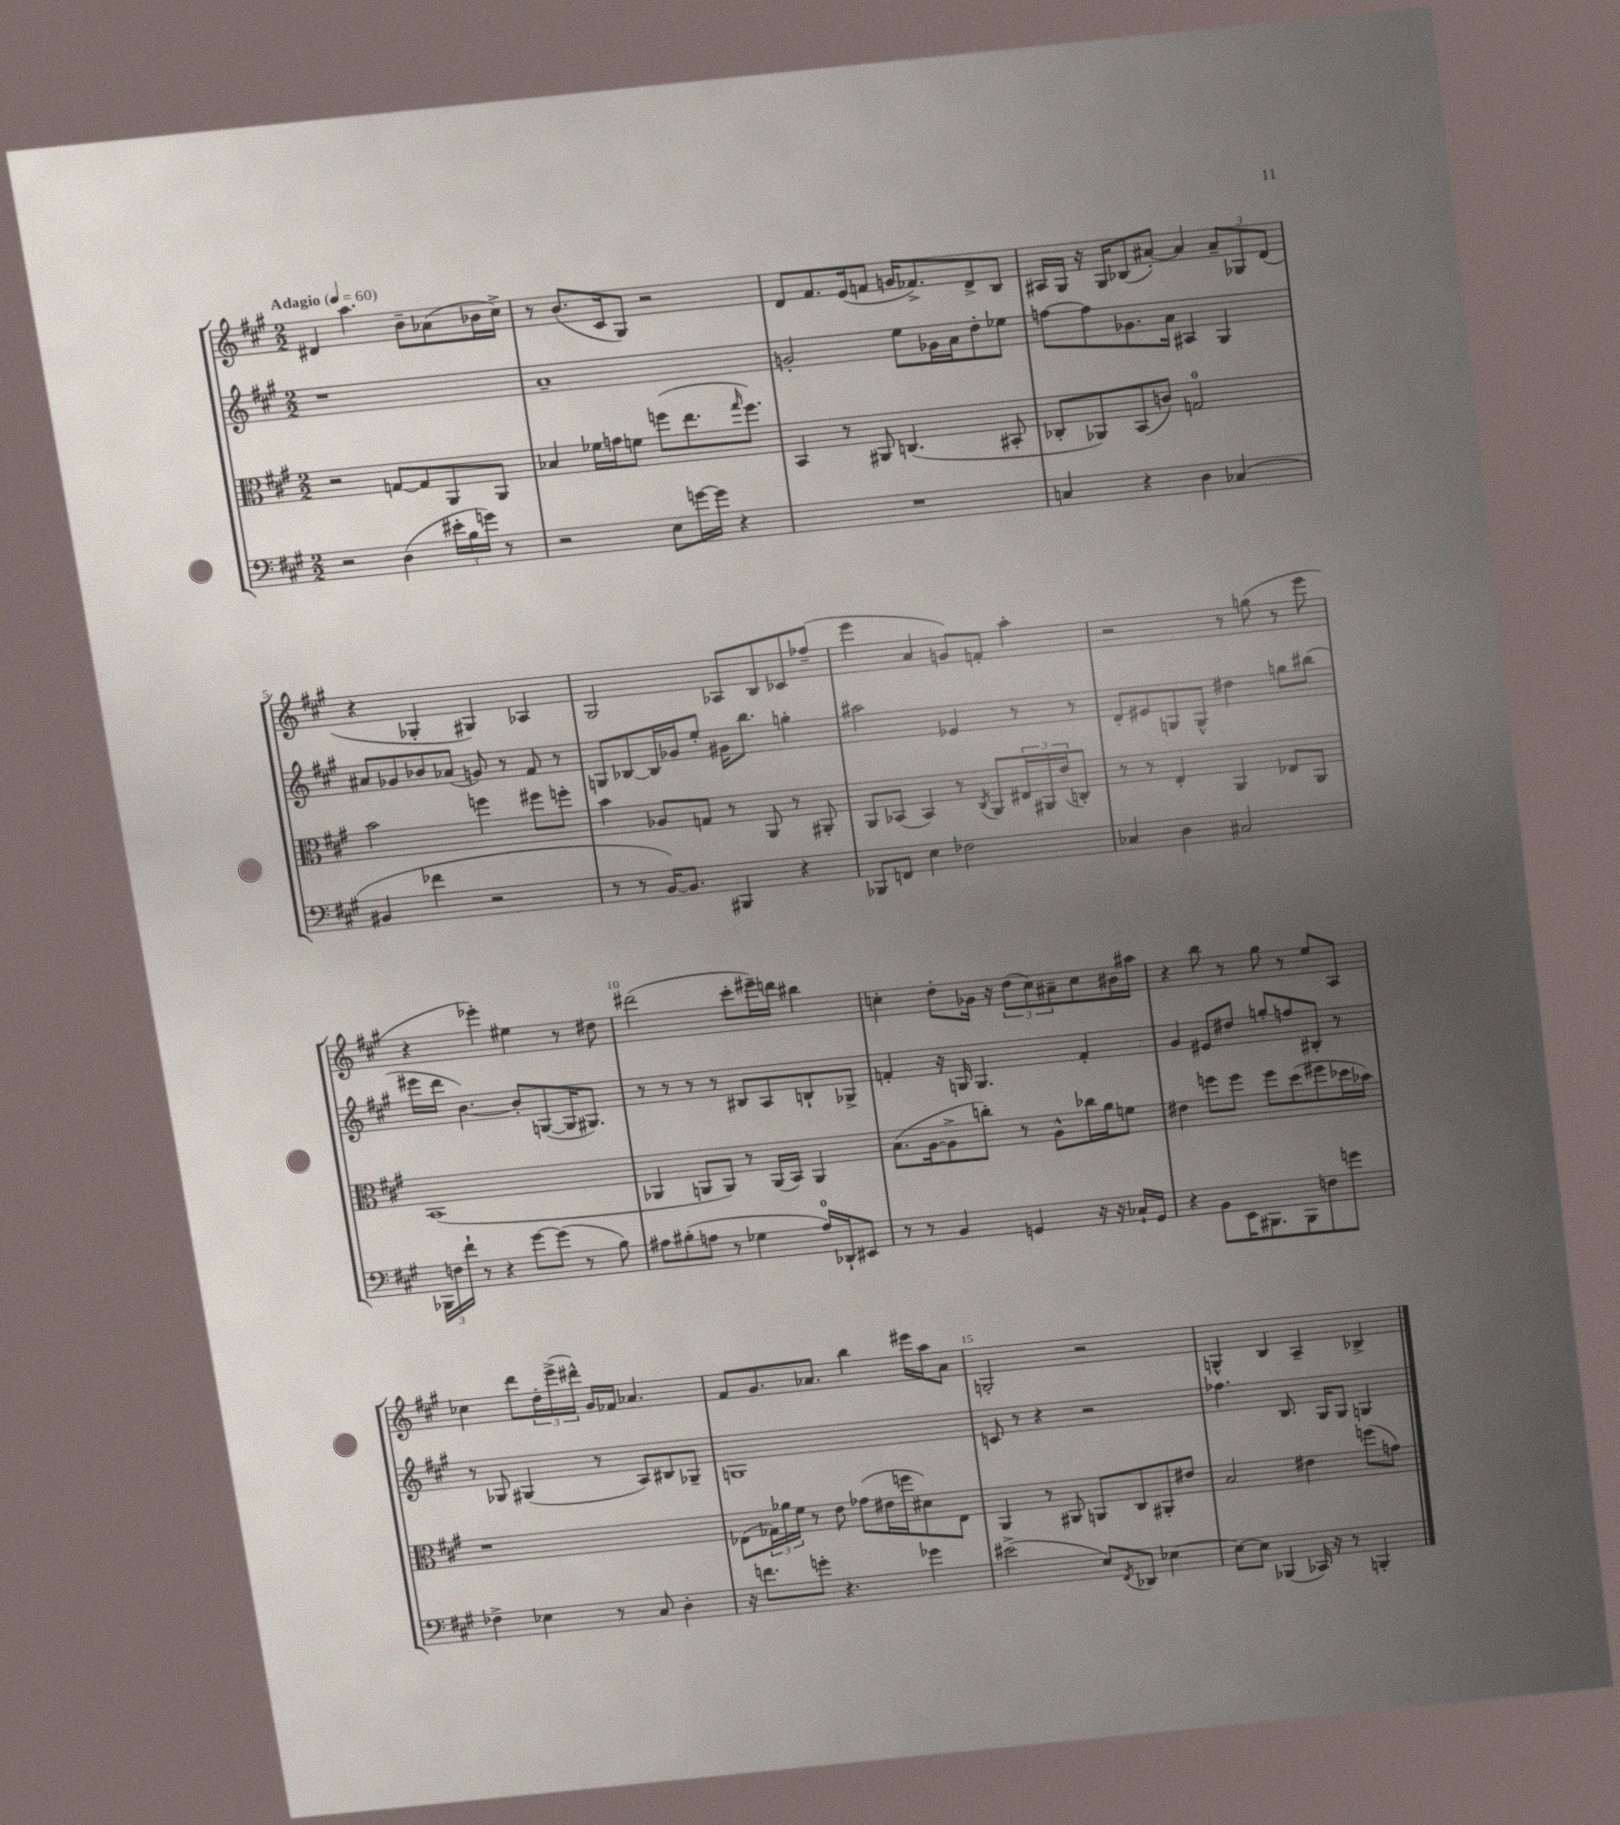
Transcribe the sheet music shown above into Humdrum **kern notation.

**kern	**kern	**kern	**kern
*staff4	*staff3	*staff2	*staff1
*clefF4	*clefC3	*clefG2	*clefG2
*k[f#c#g#]	*k[f#c#g#]	*k[f#c#g#]	*k[f#c#g#]
*M2/2	*M2/2	*M2/2	*M2/2
*MM60	*MM60	*MM60	*MM60
2r	2r	1r	4d#/
.	.	.	4.aa\
(4D\	[8G/L	.	.
.	8G/]	.	8b~\L
24e#'\LL	8AA/	.	(8a-\
24B\	.	.	.
24g\JJ)	.	.	.
8r	8AA/J	.	16b-\L
.	.	.	16cc#^\JJ)
=	=	=	=
2r	4B-/	1a~	8r
.	.	.	(8.b/L
.	16f-\LL	.	.
.	16g\J	.	16c#/k
.	8f\J	.	8G#/J)
8E\L	(8ff\L	.	2r
[16g\L	8.ee\	.	.
16g\]JJ	.	.	.
4r	.	.	.
.	16qqgg#/	.	.
.	8.ff\J)	.	.
=	=	=	=
1r	4BB/	2g'/	8d/L
.	.	.	8.f#/
.	8r	.	.
.	.	.	(16e/k
.	8AA#/	.	8f/J
.	(4.C/	8ee\L	16g/LK
.	.	.	8.f-^/)
.	.	16g-\L	.
.	.	16a\J	.
.	.	8dd'\	8d^/
.	8BB#'/	8ee-\J	8B/J
=	=	=	=
4C/	8C-'/L	[8ff\L	16A#/LL
.	.	.	16G#/JJ
.	8AA-/)	8ff\]	16r
.	.	.	16G#/LK
4r	(8BB/	8.g-\	(8B-/
.	8c/J)	.	[8a#'/J)
.	.	16a\Jk	.
4D\	2G/	4A#/	4a#/]
(4C-/	.	4G#/	12a#~/L
.	.	.	12G-/
.	.	.	(12d/J
=	=	=	=
4BB#/	2b\	8a#/L	4r
.	.	8g-/	.
4f-\	.	8b-/	4G-'/
.	.	(8a-/J	.
2r	4ff\	8g/)	4G#/)
.	.	8r	.
.	8ff#\L	8f#/	4A-/
.	8ff'\J	8r	.
=	=	=	=
8r	4b\	8G/L	2G#/
8r	.	[8B-/	.
[16BB/LK)	8A-/L	16B-/]L	.
8.BB/]J	.	16g-/J	.
.	8G/J	8ee'/J	.
4BBB#/	8r	16g#\LK	8A-/L
.	.	8.bb\J	.
.	8AA/	.	8B/
4r	8r	4gg'\	8c-/
.	8AA#'/	.	(8ff-~/J
=	=	=	=
8BBB-/L	8AA/L	2aa#\	4eee\
8FF/J	(8BB-/J	.	.
4E\	4BB-/)	.	4a/
2F-\	8r	4e-/	8g/L)
.	8qC#/	.	.
.	8AA/L	.	8f'/J
.	24E#/L	8r	4aa'\
.	24AA#/	.	.
.	(24e/J	.	.
.	8C'/J)	8r	.
=	=	=	=
4C-/	8r	8d'/L	2r
.	8r	8e#/	.
4D\	4E'/	8G/	.
.	.	8G^^/J	.
2C#/	4AA/	4dd#\	8r
.	.	.	(8gg\
.	8E-/L	8gg\L	8r
.	8AA/J	(8bb#\J	8eee\
=	=	=	=
24BBB-\LL	(1BB	16eee#\LL	4r
24F\	.	.	.
.	.	16ddd\JJ	.
24f#`\JJ	.	.	.
8r	.	[4.b\)	.
4r	.	.	4eee-'\)
[8g#\L	.	8b'/]L	4ee#\
(8g#\]J	.	([8G/	.
8r	.	16G/]K	8r
.	.	8.G#/J)	.
8B\)	.	.	8dd#\
=	=	=	=
8A#\L	4AA-/	8r	(2ddd#\
(8B#'\	.	8r	.
8A\J	8AA/L	8r	.
8r	8AA/J)	8r	.
4G-\	8r	8B#/L	8ccc#'\L
.	(16AA/LL	8A/	16eee#~\L)
.	16BB/JJ)	.	16ddd\JJ
16A/LL)	4AA/	8B`/	4bb#\
16DD-`/J	.	.	.
8EE#/J	.	8G-^/J	.
=	=	=	=
8r	(8.B\L	4f'/	4cc'\
8r	.	.	.
.	[16A\k	.	.
4BB/	8A^\]	16r	8dd'\L
.	.	16G/	.
.	8cc'\J)	4.G/	16g-\Jk
.	.	.	16r
4GG/	8r	.	(12dd\L
.	.	.	12cc\)
.	8A^^\L	.	.
.	.	.	12a#~\
16r	16cc-\L	4f'/	8cc\
16r	16a\J	.	.
16C-`/LL	8f\J	.	16b#\L
16GG/JJ	.	.	16aa#\JJ
=	=	=	=
4r	4e#\	4g#/	4r
8BB\L	8ff\L	8e#/L	8bb\
16EE\K	8ff\J	8dd#/J	8r
8.BBB#\	.	.	.
.	8ff\L	8gg'/L	8gg#\
8BBB#\	(8dd\	8ff/	8r
8F\	8ff#\	8B#'/J	8ee/L
8g\J	16dd-\L	8r	8A/J
.	16b-\JJ)	.	.
=	=	=	=
4F-^\	1r	8r	4cc-\
.	.	8G-/	.
4E-\	.	(4G#/	8ddd\L
.	.	.	24dd'\L
.	.	.	(24eee^\
.	.	.	24ddd#^^\JJ)
8r	.	8r	16g#/LL
.	.	.	16f-/JJ
8C#/	.	8A/L)	4.a-/
4D'\	.	8B#/	.
.	.	8G-~/J	.
=	=	=	=
16r	(8E-\L	1G	8f#/L
8.f\L	.	.	.
.	24G-\L)	.	8.g#/
.	24a-\	.	.
.	24f#\JJ	.	.
8g'\J	8r	.	.
.	.	.	8.a-/J
4.r	8e\	.	.
.	(8g-\L	.	4bb\
.	16e#\L	.	.
.	16ff\J	.	.
4g-\	8d#\)	.	16eee#\LL
.	.	.	16aa\J
.	8E-\J	.	8a-\J
=	=	=	=
(2e#^\	4AA/	8c/	2G'/
.	.	8r	.
.	8r	4r	.
.	8AA#/	.	.
8E/L)	8AA/L	2r	2r
8qFF#/	.	.	.
8DD-/J	8C#/	.	.
[4E-\	8AA#'/	.	.
.	8e#/J	.	.
=	=	=	=
8E-\_L	2B/	4.ff-\	4G^^/
8E-\]J	.	.	.
(4BBB-/	.	.	4B/
.	.	8.B/	.
16CC-/)	4e#\	.	4A~/
16r	.	16G#/LK	.
8r	.	8G#/J	.
4BBB'/	(8ff\L	4G/	4B-^/
.	8g\J)	.	.
==	==	==	==
*-	*-	*-	*-
